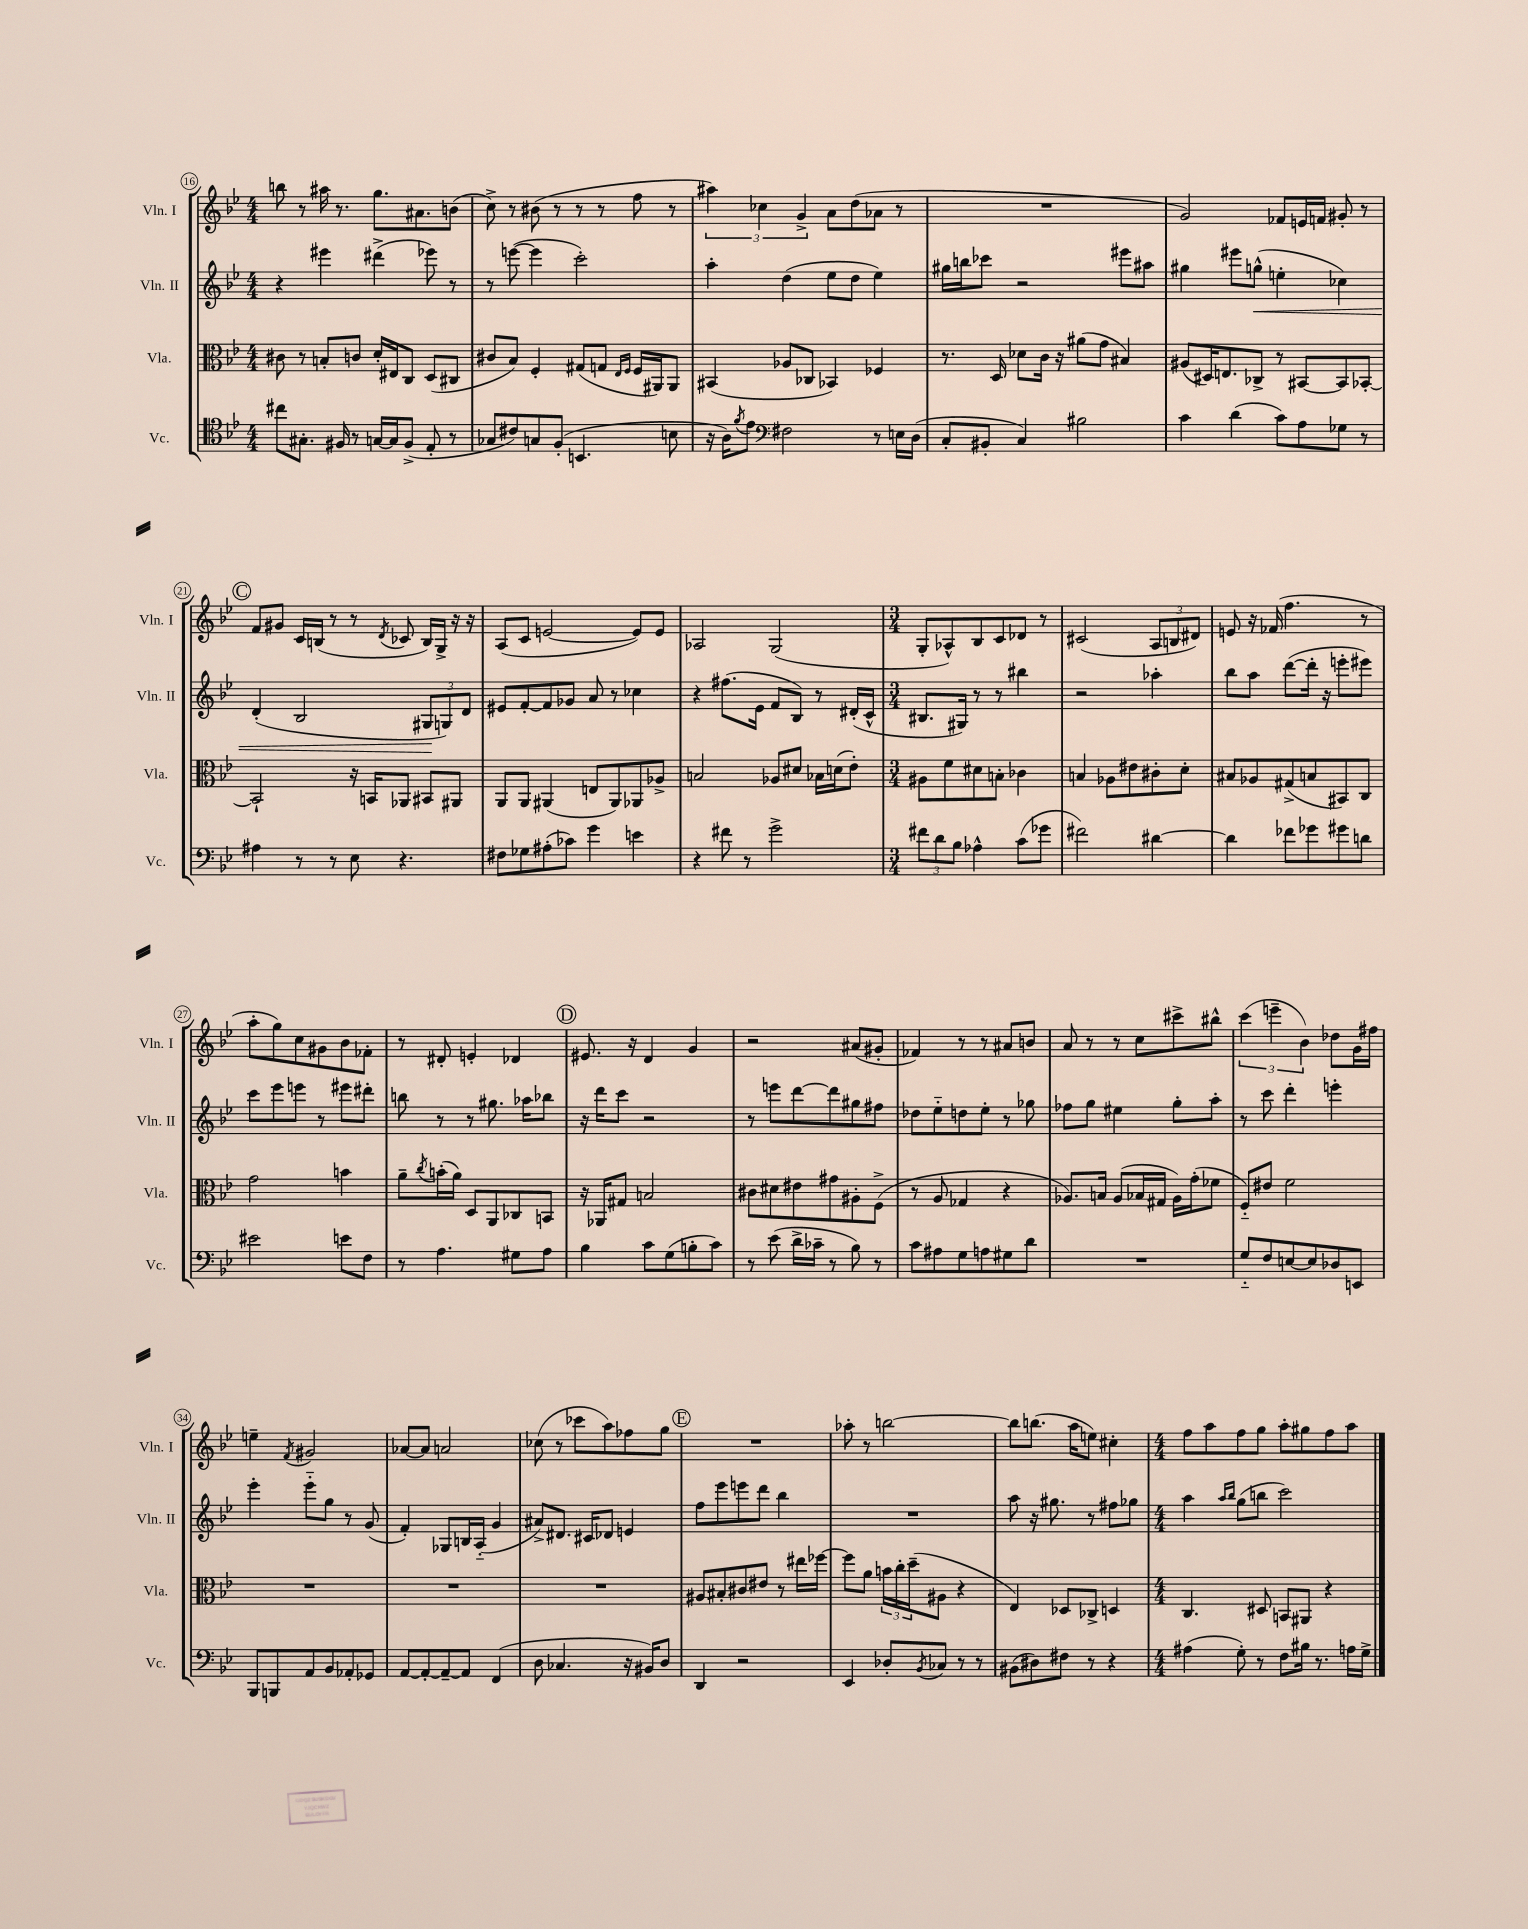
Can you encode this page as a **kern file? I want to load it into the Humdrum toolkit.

**kern	**kern	**kern	**kern
*staff4	*staff3	*staff2	*staff1
*clefC4	*clefC3	*clefG2	*clefG2
*k[b-e-]	*k[b-e-]	*k[b-e-]	*k[b-e-]
*M4/4	*M4/4	*M4/4	*M4/4
8cc#\L	8c#\	4r	8bb\
8.G#'\J	8r	.	8r
.	8B'/L	4eee#\	16aa#\
16F#/	.	.	8.r
8r	8c/J	.	.
[16G/LL	16d'/LL	(4ddd#^\	8.gg\L
16G/]J	16E#/J	.	.
(8F#^/J	8C/J	.	.
.	.	.	8.a#\
8E-'/	(8D/L	8eee-\)	.
8r	8C#/J	8r	(8b\J
=	=	=	=
8G-/L	8c#/L	8r	8cc^\)
8c#/)	8B-/J)	([8eee\	8r
8G/	4F'/	4eee\]	(8b#\
(8F'/J	.	.	8r
4.BB/	(8G#/L	2ccc'\)	8r
.	8G/J	.	8r
.	16qqE-/LL	.	.
.	16qqF/JJ	.	.
.	16F/LL	.	8ff\
.	16AA#/J)	.	.
8B\	8AA#/J	.	8r
=	=	=	=
16r	(4BB#/	4aa'\	6aa#\)
16A\LK)	.	.	.
8qf/	.	.	.
8e-\J	.	.	.
.	.	.	6cc-\
*clefF4	*	*	*
2F#\	8A-/L	(4dd\	.
.	.	.	6g^/
.	8C-/J	.	.
.	4BB-/)	8ee-\L	8a\L
.	.	8dd\J	(8dd\
8r	4F-/	4ee-\)	8a-\J
16E\LL	.	.	8r
(16D\JJ	.	.	.
=	=	=	=
8C'/L	8.r	16gg#\LL	1r
.	.	16bb\J	.
8BB#'/J	.	8ccc-\J	.
.	16D/	.	.
4C/)	8d-\L	2r	.
.	16c\Jk	.	.
.	16r	.	.
2B#\	(8a#\L	.	.
.	8g\J	.	.
.	4B#/)	8eee#\L	.
.	.	8aa#\J	.
=	=	=	=
4c\	(8A#/L	4gg#\	2g/)
.	16D#/K)	.	.
.	8.E/	.	.
(4d\	.	8eee#\L	.
.	8C-^/J	(8gg^^\J	.
8c\L)	8r	4ee'\	8f-/L
8A\	[8BB#/L	.	16e/L
.	.	.	16f/JJ
8G-\J	8BB#/]	4cc-\)	8g#'/
8r	[8BB-'/J	.	8r
=	=	=	=
4A#\	2BB-`/]	(4d'/	8f/L
.	.	.	8g#/J
8r	.	2B-/	16c/LL
.	.	.	(16B/JJ
8r	.	.	8r
8E-\	16r	.	8r
.	16BB/LK	.	.
.	.	.	8qd/
4.r	8AA-/J	.	8c-/
.	8BB#/L	12G#/L	16B/LL)
.	.	.	16G^/JJ
.	.	12G/)	.
.	8AA#/J	.	16r
.	.	12d/J	.
.	.	.	16r
=	=	=	=
8F#\L	8AA/L	8e#/L	(8A/L
8G-\	8AA/J	[8f'/	8c/J
(8A#'\	(4AA#/	8f/]	[2e/
8c-\J)	.	8g-/J	.
4g\	8E/L	8a/	.
.	8AA#/)	8r	.
4e\	8AA-/	4cc-\	8e/]L)
.	8A-^/J	.	8e/J
=	=	=	=
4r	2B/	4r	2A-/
8f#\	.	(8.ff#\L	.
8r	.	.	.
.	.	16e-\Jk	.
2g^\	8A-/L	8f/L	(2G/
.	8d#/J	8B-/J)	.
.	16B-\LL	8r	.
.	(16d\J	.	.
.	8e-'\J)	(16d#'/LL	.
.	.	16c^^/JJ	.
=	=	=	=
*M3/4	*M3/4	*M3/4	*M3/4
12f#\L	8A#\L	8.B#/L	8G'/L
12d\	.	.	.
.	8f\	.	8A-^^/)
12B-\J	.	.	.
.	.	16G#/Jk)	.
4A-^^\	8d#\	8r	8B-/
.	8B'\J	8r	8c/
(8c\L	4c-\	4bb#\	8d-/J
8g-\J	.	.	8r
=	=	=	=
2f#\)	4B/	2r	(2c#/
.	8A-\L	.	.
.	8e#\	.	.
[4d#\	8c#'\	4aa-'\	12A/L
.	.	.	12B/
.	8d'\J	.	.
.	.	.	12d#/J)
=	=	=	=
4d#\]	8B#/L	8bb-\L	8e/
.	8A-/	8aa\J	16r
.	.	.	(16f-/
8f-\L	(8G#^/	([8ddd\L	4.ff\
8g-\	8B/	16ddd'\]Jk	.
.	.	16r	.
8g#\	8BB#/)	8eee'\L	.
8d\J	8C/J	8eee#\J)	8r
=	=	=	=
2e#\	2g\	8ccc\L	8aa'\L
.	.	8eee-\	8gg\)
.	.	8eee\J	8cc\
.	.	8r	8g#\
8e\L	4b\	8eee#\L	8b-\
8F\J	.	8ddd#'\J	8f-'\J
=	=	=	=
8r	8a~\L	8bb\	8r
.	8qcc/	.	.
4.A\	(16b'\L	8r	8d#'/
.	16a\JJ)	.	.
.	8D/L	8r	4e'/
.	8AA/	8.gg#\	.
8G#\L	8C-/	.	4d-/
.	.	16aa-\LK	.
8A\J	8BB/J	8bb-\J	.
=	=	=	=
4B-\	16r	16r	8.e#/
.	16AA-/LK	16ddd\LK	.
.	8G#/J	8ccc\J	.
.	.	.	16r
8c\L	2B/	2r	4d/
(8G\	.	.	.
8B'\	.	.	4g/
8c\J)	.	.	.
=	=	=	=
8r	8c#\L	8r	2r
(8e-\	8d#\	8eee\L	.
16d^\LL	8e#\	[8ddd\	.
16c-~\JJ	.	.	.
8r	8g#\	8ddd\]	.
8B-\)	8A#'\	8gg#\	(8a#/L
8r	(8F^\J	8ff#\J	8g#'/J
=	=	=	=
8c\L	8r	8dd-\L	4f-/)
8A#\	8A/	8ee-'~\	.
8G\	4G-/	8dd\	8r
8A\	.	8ee-'\J	8r
8G#\	4r	8r	8a#/L
8d\J	.	8gg-\	8b/J
=	=	=	=
2.r	8.A-/L)	8ff-\L	8a/
.	.	8gg\J	8r
.	16B/Jk	.	.
.	(8A-/L	4ee#\	8r
.	16B-/L	.	8cc\L
.	16G#/JJ	.	.
.	16A-\LL)	8gg'\L	8ccc#^\
.	(16g'\J	.	.
.	8f-\J	8aa'\J	8bb#^^\J
=	=	=	=
8G'~/L	8F'~/L)	8r	(6ccc\
8F/	8e#/J	8ccc\	.
.	.	.	6eee~\
[8E/	2f\	4ddd'\	.
.	.	.	6b-\)
8E/]	.	.	.
8D-/	.	4eee'\	8dd-\L
8EE/J	.	.	16g\L
.	.	.	16ff#\JJ
=	=	=	=
8BBB-/L	2.r	4eee-'\	4ee~\
8BBB/	.	.	.
.	.	.	8qf/
8AA/	.	8eee-'~\L	2g#/
8BB-/	.	8gg\J	.
8AA-'/	.	8r	.
8GG-/J	.	(8g/	.
=	=	=	=
[8AA/L	2.r	4f'/)	[8a-/L
8AA'/_	.	.	8a-/]J
8AA~/_	.	8G-/L	2a/
8AA/]J	.	16B/L	.
.	.	(16A'~/JJ	.
(4FF/	.	4g/	.
=	=	=	=
8D\	2.r	8a#^/L)	(8cc-\
4.C-/	.	8.d#/J	8r
.	.	.	8ccc-\L
.	.	16c#/LK	.
.	.	8d-/J	8aa\)
16r	.	4e/	8ff-\
16BB#/LK)	.	.	.
8D/J	.	.	8gg\J
=	=	=	=
4DD/	8A#/L	8ff\L	2.r
.	8B#'/	8eee-\	.
2r	8c#/	8eee\	.
.	8e#/J	8ddd\J	.
.	8r	4bb-\	.
.	16ee#\LL	.	.
.	[16ff-\JJ	.	.
=	=	=	=
4EE-/	8ff-\]L	2.r	8aa-'\
.	8a\J	.	8r
8D-'/L	24b\LL	.	[2bb\
.	24cc'\	.	.
.	(24dd~\J	.	.
8qBB-/	.	.	.
8C-/J	8A#\J	.	.
8r	4r	.	.
8r	.	.	.
=	=	=	=
(8BB#\L	4E-/)	8aa\	8bb\]L
8D#\)	.	16r	(8.bb\J
.	.	8.gg#\	.
8F#\J	8D-/L	.	.
.	.	.	16aa\LK
8r	8C-^/J	8r	8ee\J)
4r	4D/	8ff#\L	4cc#'\
.	.	8gg-\J	.
=	=	=	=
*M4/4	*M4/4	*M4/4	*M4/4
(4A#\	4.C/	4aa\	8ff\L
.	.	.	8aa\
.	.	16qqaa/LL	.
.	.	16qqbb-/JJ	.
8G'\)	.	(8gg\L	8ff\
8r	8D#/	8bb\J	8gg\J
8F\L	8BB/L	2ccc\)	8aa'\L
16B#\Jk	8AA#/J	.	8gg#\
8.r	.	.	.
.	4r	.	8ff\
16A\LL	.	.	8aa\J
16G^\JJ	.	.	.
==	==	==	==
*-	*-	*-	*-
